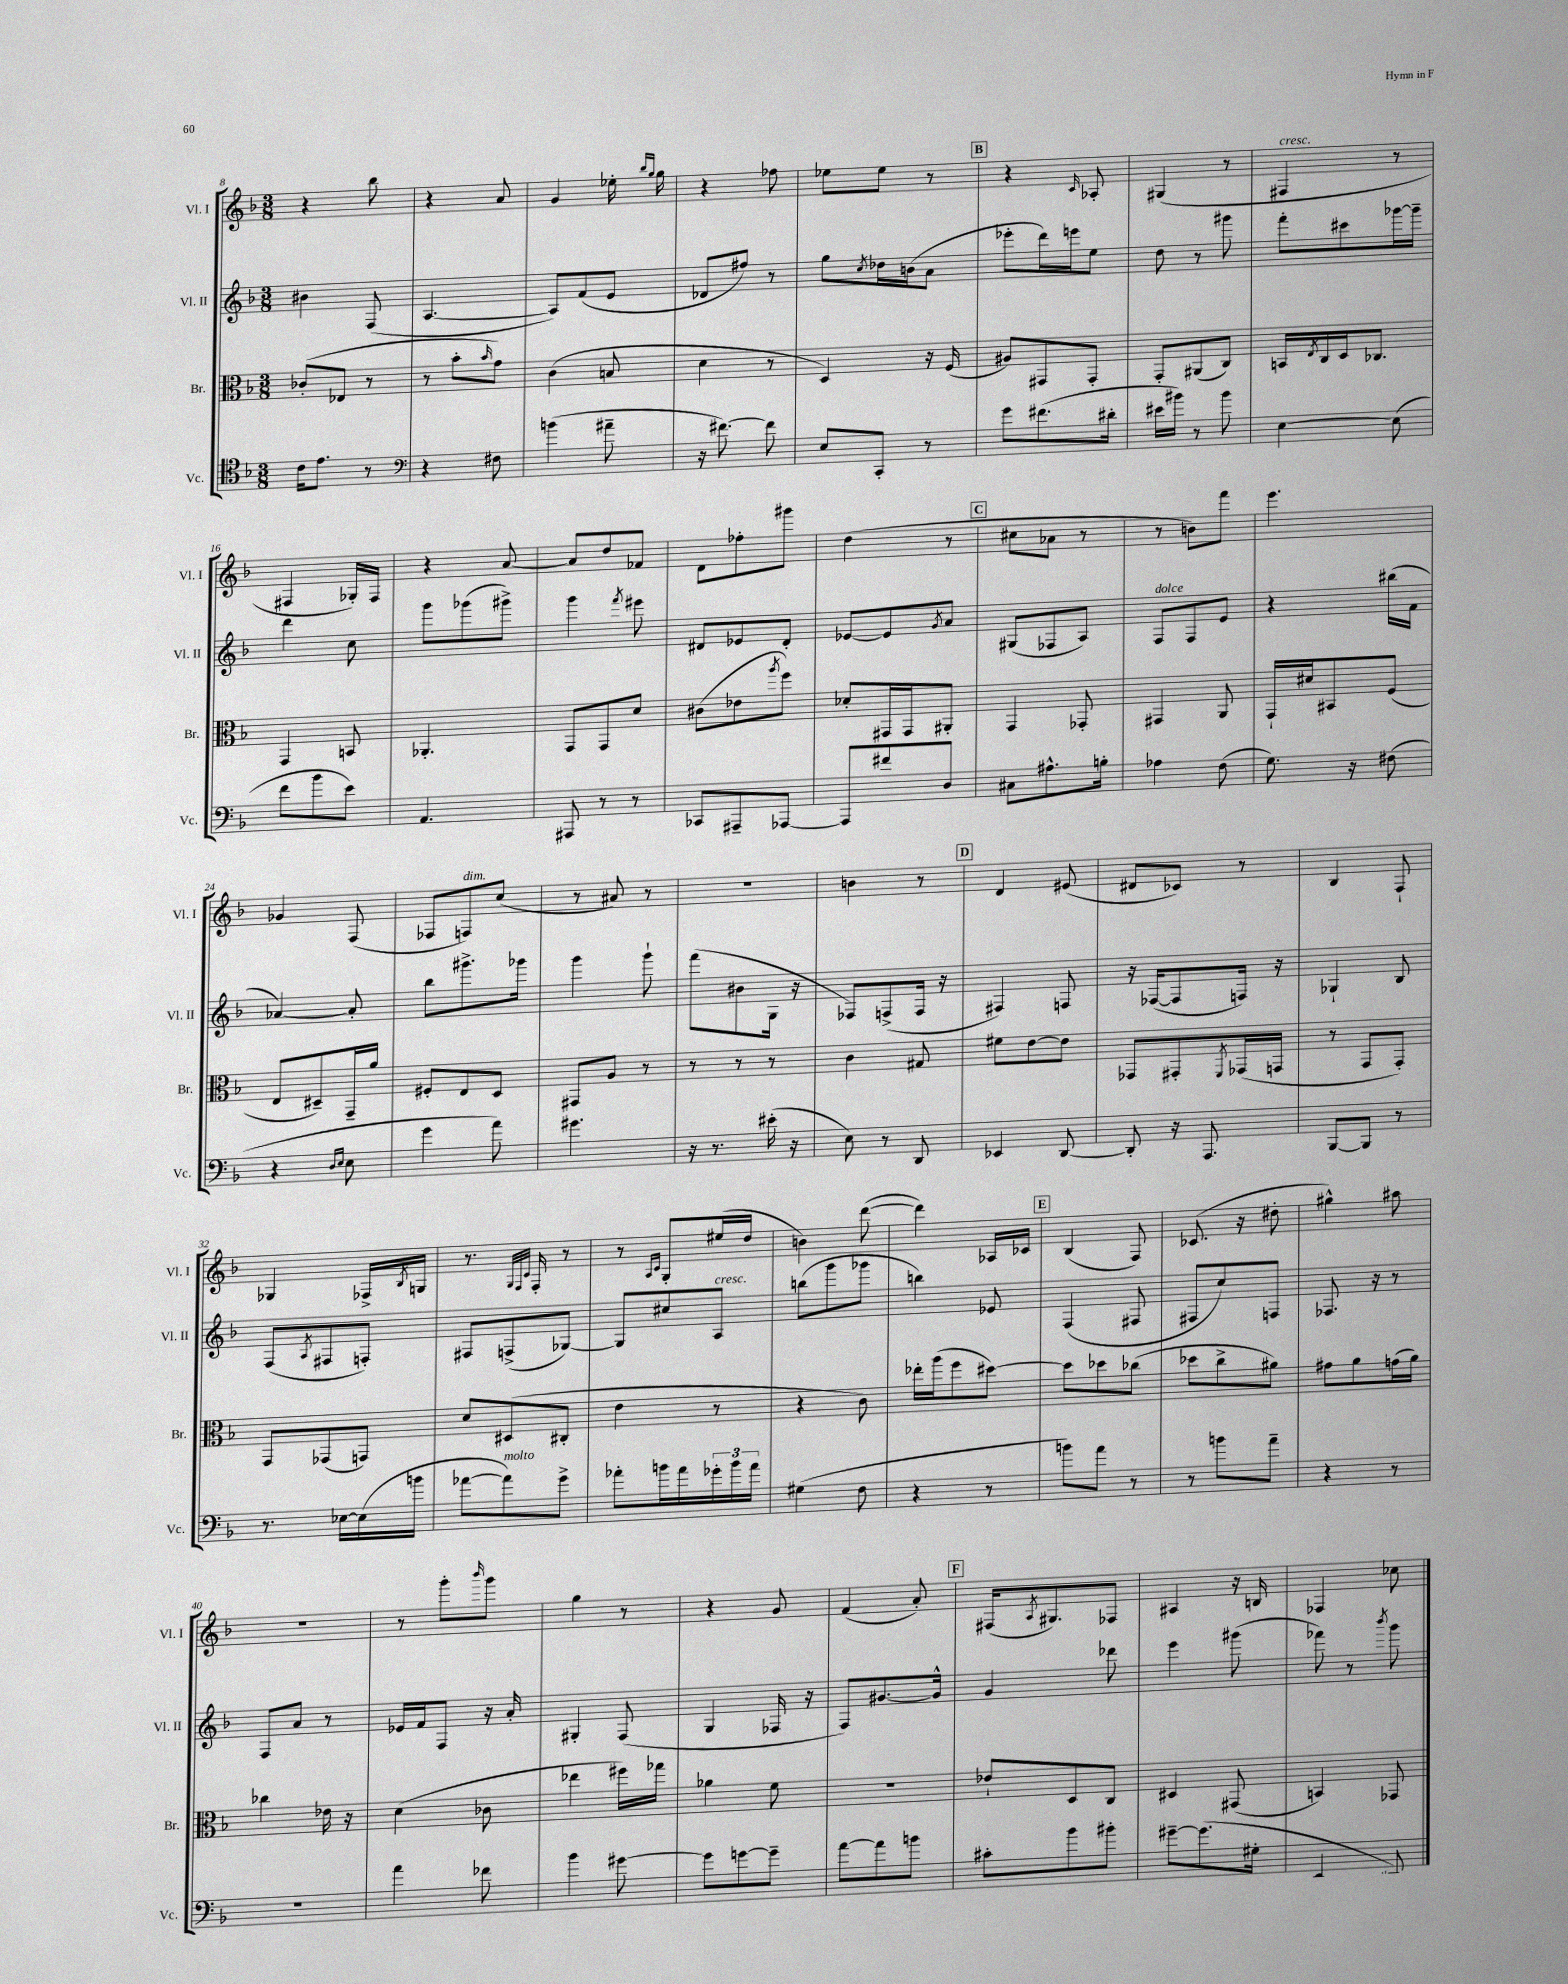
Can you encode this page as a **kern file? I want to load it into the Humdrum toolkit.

**kern	**kern	**kern	**kern
*staff4	*staff3	*staff2	*staff1
*clefC4	*clefC3	*clefG2	*clefG2
*k[b-]	*k[b-]	*k[b-]	*k[b-]
*M3/8	*M3/8	*M3/8	*M3/8
16c	(8c-'	4b#	4r
8.e	.	.	.
.	8E-	.	.
8r	8r	(8F	8bb-
=	=	=	=
*clefF4	*	*	*
4r	8r	[4.A	4r
.	8b-'	.	.
.	16qqb-	.	.
8F#	8g)	.	8a
=	=	=	=
(4b	(4c	8A])	4g
.	.	(8f	.
8a#~	8B	8e	16ee-'
.	.	.	16qqbb-
.	.	.	16qqgg
.	.	.	16gg
=	=	=	=
16r	4d	8d-	4r
[8.f#)	.	.	.
.	.	8ff#)	.
8f#]	8r	8r	8ff-
=	=	=	=
8E	4D)	8gg	8ee-
.	.	8qcc	.
8CC'	.	16dd-	8ee-
.	.	(16b	.
8r	16r	8a	8r
.	(16F	.	.
=	=	=	=
8g	8A#)	8eee-'	4r
(8.f#	8GG#	16ddd)	.
.	.	16eee	.
.	.	.	16qqc
.	8GG#'	8ee	8A-'
16d#'	.	.	.
=	=	=	=
16e#	8GG'	8dd	(4G#
16b#)	.	.	.
8r	(8AA#	8r	.
8b#	8C)	8ggg#	8r
=	=	=	=
[4E	16BB	8fff'	4F#
.	8qE	.	.
.	16C	.	.
.	16D	8ccc#	.
.	8.C-	.	.
(8E]	.	[16ggg-	8r
.	.	16ggg-~]	.
=	=	=	=
8f	4GG	4ddd	4F#
8b-	.	.	.
8e)	8BB	8cc	16G-')
.	.	.	16F#
=	=	=	=
4.AA	4.AA-'	8ggg	4r
.	.	(8ggg-	.
.	.	8ggg#^)	[8a
=	=	=	=
8AAA#	8GG	4ggg	8a]
8r	8GG	.	8dd
.	.	8qfff	.
8r	8d	8eee#	8f-
=	=	=	=
8CC-	(8c#	8d#	8d
8AAA#~	8e-	8e-	8ff-'
.	8qaa	.	.
[8AAA-	8ff)	8d#'	8ggg#
=	=	=	=
8AAA-]	8d-'	[8e-	(4dd
8f#	16GG#	8e-]	.
.	16GG#	.	.
.	.	8qg	.
8D	8AA#'	8a	8r
=	=	=	=
8C#	4GG	(8G#	8cc#
8.A#^^	.	8F-	8a-
.	8GG-'	8A)	8r
16B'	.	.	.
=	=	=	=
4A-	4GG#	8F	8r
.	.	8F	8b)
(8F	8AA	8e	8fff
=	=	=	=
8.G)	16GG`	4r	4.eee
.	16d#	.	.
.	8BB#	.	.
16r	.	.	.
(8F#	(8F	(16bb#	.
.	.	16f	.
=	=	=	=
4r	8E	[4a-)	4g-
.	8D#~)	.	.
16qqD	.	.	.
16qqE	.	.	.
8E	16GG~	8a-']	(8F
.	16a	.	.
=	=	=	=
4g	8F#'	8bb-	8F-
.	8E	8.ggg#^	8F)
8a)	8D	.	(8cc
.	.	16ggg-	.
=	=	=	=
4.g#	8GG#	4ggg	8r
.	8A	.	8a#)
.	8r	8ggg`	8r
=	=	=	=
16r	8r	(8fff	4.r
8.r	.	.	.
.	8r	8b#	.
(16e#'	8r	16G	.
16r	.	16r	.
=	=	=	=
8E)	4c	8F-)	4b
8r	.	(8F^	.
8DD	8G#	16F	8r
.	.	16r	.
=	=	=	=
4EE-	8f#	4F#)	4d
.	[8e	.	.
[8DD	8e]	8F	(8e#
=	=	=	=
8DD']	8GG-	16r	8d#
.	.	([16F-	.
16r	8GG#'	8F-]	8c-)
8.AAA	.	.	.
.	8qFF	.	.
.	(16GG-	16F)	8r
.	16GG	16r	.
=	=	=	=
[8BBB-	8r	4G-`	4B-
8BBB-]	8GG	.	.
8r	8GG')	8B-	8F`
=	=	=	=
8.r	8GG	(8F	4G-
.	.	8qA	.
.	(8GG-	8F#	.
[16E-	.	.	.
(16E-]	8GG)	8F')	16F-^
.	.	.	8qB-
16b	.	.	16G
=	=	=	=
[8a-	8d	8F#	8.r
8a-])	(8D#	(8F^	.
.	.	.	32qqG
.	.	.	32qqF
.	.	.	32qqc
.	.	.	16F'
8g^	8C#'	[8G-)	8r
=	=	=	=
8a-'	4e	8G-]	8r
.	.	.	16qqA
.	.	.	16qqc
16b	.	8cc#	8G'
16a-	.	.	.
24g-'	8r	8A	(16ee#
24b	.	.	.
.	.	.	16dd
24a-	.	.	.
=	=	=	=
(4G#	4r	(8bb	4b)
.	.	8ggg	.
8F	8c)	8ggg-	([8ddd
=	=	=	=
4r	16ee-'	4bb)	4ddd])
.	(16aa	.	.
.	8ff	.	.
8r	[8dd#)	8e-	16A-
.	.	.	16c-
=	=	=	=
8b)	8dd#]	(4F	(4B-
8a	8dd-	.	.
8r	(8cc-	8F#	8F)
=	=	=	=
8r	8dd-	8F#	(8.c-
8b	8cc^	8cc)	.
.	.	.	16r
8a~	8a#)	8F	8dd#'
=	=	=	=
4r	8g#	8.F-	4gg#^^)
.	8a	.	.
.	.	16r	.
8r	(16g	8r	8aa#
.	16a)	.	.
=	=	=	=
4.r	4cc-	8F	4.r
.	.	8a	.
.	16e-	8r	.
.	16r	.	.
=	=	=	=
4a	(4d	16e-	8r
.	.	16f	.
.	.	8F	8ggg'
.	.	.	16qqbbb-
8f-	8c-	16r	8ggg
.	.	16a'	.
=	=	=	=
4b-	4ee-	4G#'	4gg
[8g#	16ff#)	(8F	8r
.	16gg-	.	.
=	=	=	=
8g#]	4a-	4G	4r
[8g	.	.	.
8g~]	8f	16F-	8g
.	.	16r	.
=	=	=	=
[8a	4.r	8F)	(4f
8a]	.	[8.g#	.
8b	.	.	8a')
.	.	16g#^^]	.
=	=	=	=
8c#'	8e-`	4g	(16F#
.	.	.	8qA
.	.	.	8.G#)
8b-	8D	.	.
8b#'	8C	8ddd-	8F-
=	=	=	=
[8g#~	4D#	4eee	4A#
(8.g#]	.	.	.
.	(8GG#	(8ggg#	16r
16G#'	.	.	16B
=	=	=	=
4EE	4BB)	8fff-)	4F-
.	.	8r	.
.	.	8qbbb-	.
8CC#)	8GG-	8ggg	8cc-
==	==	==	==
*-	*-	*-	*-
